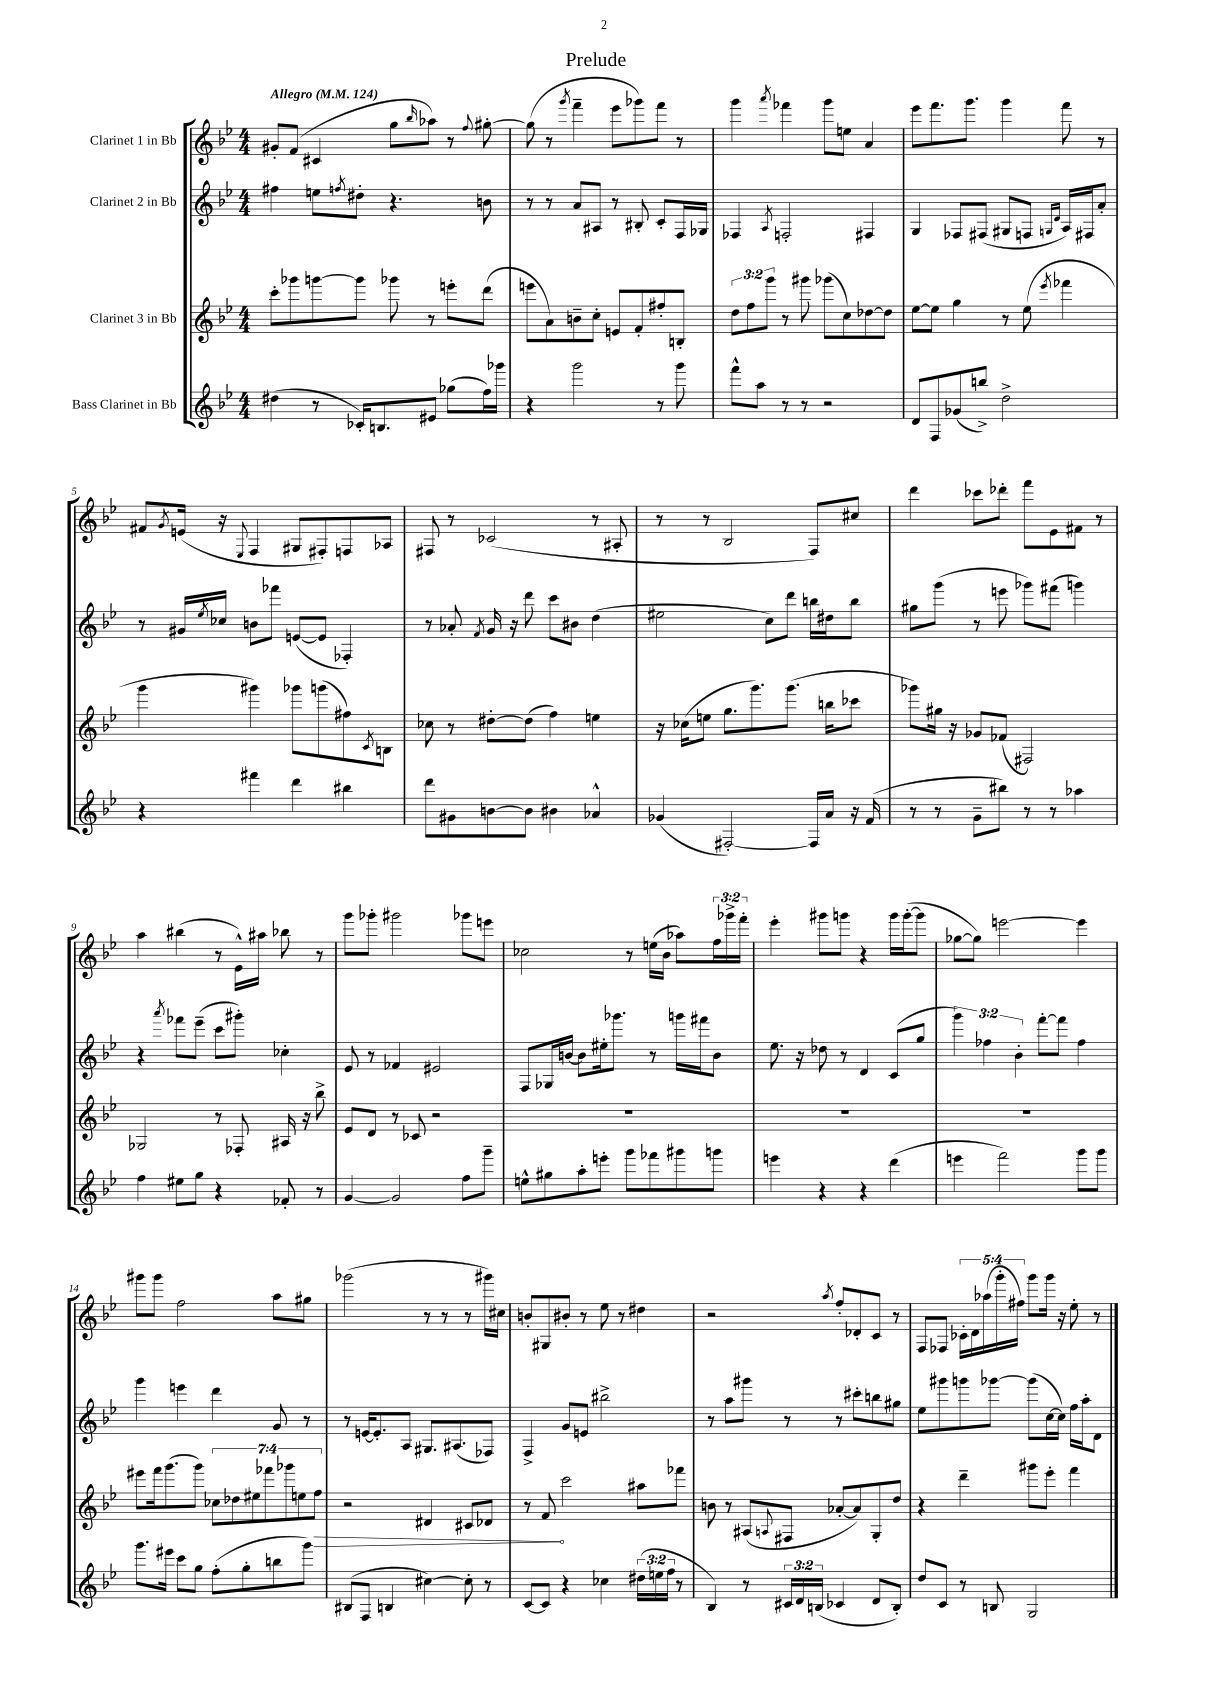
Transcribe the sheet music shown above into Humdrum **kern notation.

**kern	**kern	**kern	**kern
*staff4	*staff3	*staff2	*staff1
*clefG2	*clefG2	*clefG2	*clefG2
*k[b-e-]	*k[b-e-]	*k[b-e-]	*k[b-e-]
*M4/4	*M4/4	*M4/4	*M4/4
*MM124	*MM124	*MM124	*MM124
(4dd#	8ccc'	4ff#	8g#'
.	8ggg-	.	(8f
8r	[8ggg	8ee	4c#
.	.	8qff	.
16c-')	8ggg]	8dd#'	.
8.B	.	.	.
.	8ggg-	4.r	8gg
.	.	.	16qqbb-
8e#	8r	.	8aa-)
(8gg-	8eee'	.	8r
.	.	.	8qqff
16ff)	(8ddd	8b	[8gg#'
16ggg-	.	.	.
=	=	=	=
4r	8eee	8r	(8gg#]
.	8a)	8r	8r
.	.	.	8qggg
2ggg	8b~	8a	4fff~
.	8cc'	8A#	.
.	8e	8r	8eee-
.	8f'	8B#'	8ggg-)
8r	8ff#'	8c'	8fff
8ggg	8B'	16F	8r
.	.	16G-	.
=	=	=	=
8fff^^	12dd	4F-	4ggg
.	12ff	.	.
8aa	.	.	.
.	12ggg	.	.
.	.	8qA	8qaaa
8r	8r	2F'	4fff-
8r	8ggg#	.	.
2r	(8ggg-	.	8ggg
.	8cc)	.	8ee
.	[8dd-	4F#	4a
.	8dd-]	.	.
=	=	=	=
8d	[8ee-	4G	8eee-
8F	8ee-]	.	8.fff
(8g-	4gg	8F-	.
.	.	.	8.ggg
8bb^)	.	(8F#	.
2dd^	8r	8G#	4ggg
.	(8ee-	8F	.
.	.	16qqG	.
.	8qeee-	16qqd	.
.	4fff-	16A)	8fff
.	.	16F#	.
.	.	8a'	8r
=	=	=	=
4r	4ggg	8r	8f#
.	.	.	8qg
.	.	16g#	(16e
.	.	8qee-	.
.	.	16cc-	16r
.	.	.	8qqE-
4fff#	4ggg#)	8b	4F
.	.	8fff-	.
4ddd	8ggg-	([8e	8G#
.	(8ggg	8e]	8F#')
4bb#	8ff#)	4F-')	8F
.	8qc	.	.
.	8B	.	8A-
=	=	=	=
8ddd	8cc-	8r	8F#
8g#	8r	8a-'	8r
.	.	8qf	.
[8b	[8dd#'	16g	(2c-
.	.	16r	.
8b]	(8dd#]	8ddd	.
4b#	4ff)	8ccc	.
.	.	8b#	.
4a-^^	4ee	(4dd	8r
.	.	.	8A#'
=	=	=	=
(4g-	16r	2ee#	8r
.	(16cc-	.	.
.	8ee	.	8r
[2F#')	8.gg	.	2B-
.	8.ggg)	.	.
.	.	8cc)	.
.	(8.ggg	8ddd	.
16F#]	.	16bb	8F)
16a	16bb	16dd#	.
16r	8ccc-	8bb	8cc#
(16f	.	.	.
=	=	=	=
8r	8ggg-)	8gg#	4ddd
8r	16gg#	(8ggg	.
.	16r	.	.
8g~	8g-	8r	8ccc-
8bb#)	(8f-	8eee	8ddd-'
8r	2F#)	8ggg-)	8fff
8r	.	(8fff#	8e-
4aa-	.	4ggg)	8f#
.	.	.	8r
=	=	=	=
4ff	2G-	4r	4aa
.	.	8qaaa	.
8ee#	.	8fff-	(4bb#
8gg	.	(8eee-~	.
4r	8r	8ccc	8r
.	8F-'	8ggg#')	16e-^^)
.	.	.	16aa#
8f-'	16A#	4cc-'	8bb-
.	16r	.	.
8r	8bb-^	.	8r
=	=	=	=
[4g	8e-	8e-	8ggg
.	8d	8r	8ggg-'
2g]	8r	4f-	2ggg#
.	8c-	.	.
.	2r	2e#	.
8ff	.	.	8ggg-
8ggg~	.	.	8eee
=	=	=	=
8ee^^	1r	8F	2cc-
8gg#	.	16G-	.
.	.	[16b	.
8aa'	.	8b]	.
8eee'	.	16ee#'	.
.	.	8.ggg-	.
8ggg	.	.	8r
8fff-	.	8r	(16ee
.	.	.	16b-
8ggg#	.	16ggg	8aa-)
.	.	16fff#	.
8ggg	.	8b	24ff
.	.	.	24ggg-^
.	.	.	24fff'
=	=	=	=
4eee	1r	8.ee-	4eee-'
.	.	16r	.
4r	.	8dd-	8ggg#
.	.	8r	8ggg
4r	.	4d	4r
(4ddd	.	(8c	16ggg
.	.	.	([16ggg'
.	.	8gg	8ggg]
=	=	=	=
4eee	1r	6ggg)	[8gg-
.	.	.	8gg-])
.	.	6ff-	.
2fff)	.	.	[2eee
.	.	6b-'	.
.	.	[8fff'	.
.	.	8fff]	.
8ggg	.	4ff-	4eee]
8ggg	.	.	.
=	=	=	=
8.ggg	8eee#	4ggg	8ggg#
.	16fff	.	8ggg#
16eee#	(8.ggg	.	.
8ccc	.	4eee	2ff
8gg	8ggg)	.	.
(8ff'	14cc-	4ddd	.
.	14dd-	.	.
8gg'	.	.	.
.	14ee#	.	.
.	14fff-	.	.
8bb	.	8g	8aa
.	14ggg-	.	.
.	14ee	.	.
8ggg)	.	8r	8gg#
.	14ff	.	.
=	=	=	=
(8B#	2r	8r	(2ggg-
8F	.	[16e	.
.	.	8.e']	.
4B	.	.	.
.	.	8A	.
[4cc#)	4d#	8.G#	8r
.	.	.	8r
.	.	(8.A#	.
8cc#']	8c#	.	8r
8r	8d-	8F-)	16ggg#)
.	.	.	16cc#
=	=	=	=
[8c	8r	4F^	8b'
8c]	8f	.	8G#
4r	2ccc	8g	8b#'
.	.	8e	8r
4cc-	.	2bb#^	8ee-
.	.	.	8r
(24dd#	8aa#	.	4dd#
24ee	.	.	.
24ff	.	.	.
8r	8fff-	.	.
=	=	=	=
4B-)	8b	8r	2r
.	8r	8aa	.
8r	(8A#	8ggg#	.
.	8qqA	.	.
24c#	8F#	8r	.
24d	.	.	.
(24B	.	.	.
.	.	.	8qaa
4c-	[8a-'	8r	8ff'
.	8a-])	8ccc#'	8d-'
8d	8G'	8bb	8c
8B')	8dd	8gg#	8r
=	=	=	=
8dd	4r	8ee-	8F
8c	.	8ggg#	8F-
8r	4ddd~	8ggg	20c-'
.	.	.	20d
.	.	.	(20aa-
8B	.	[8ggg-	.
.	.	.	20ggg'
.	.	.	20ff#)
2G	8ggg#	(8ggg-]	8ggg
.	8eee-'	[16cc	16ggg
.	.	16cc])	16r
.	4fff	16ff	8ee-'
.	.	16aa'	.
.	.	8d	8r
==	==	==	==
*-	*-	*-	*-
